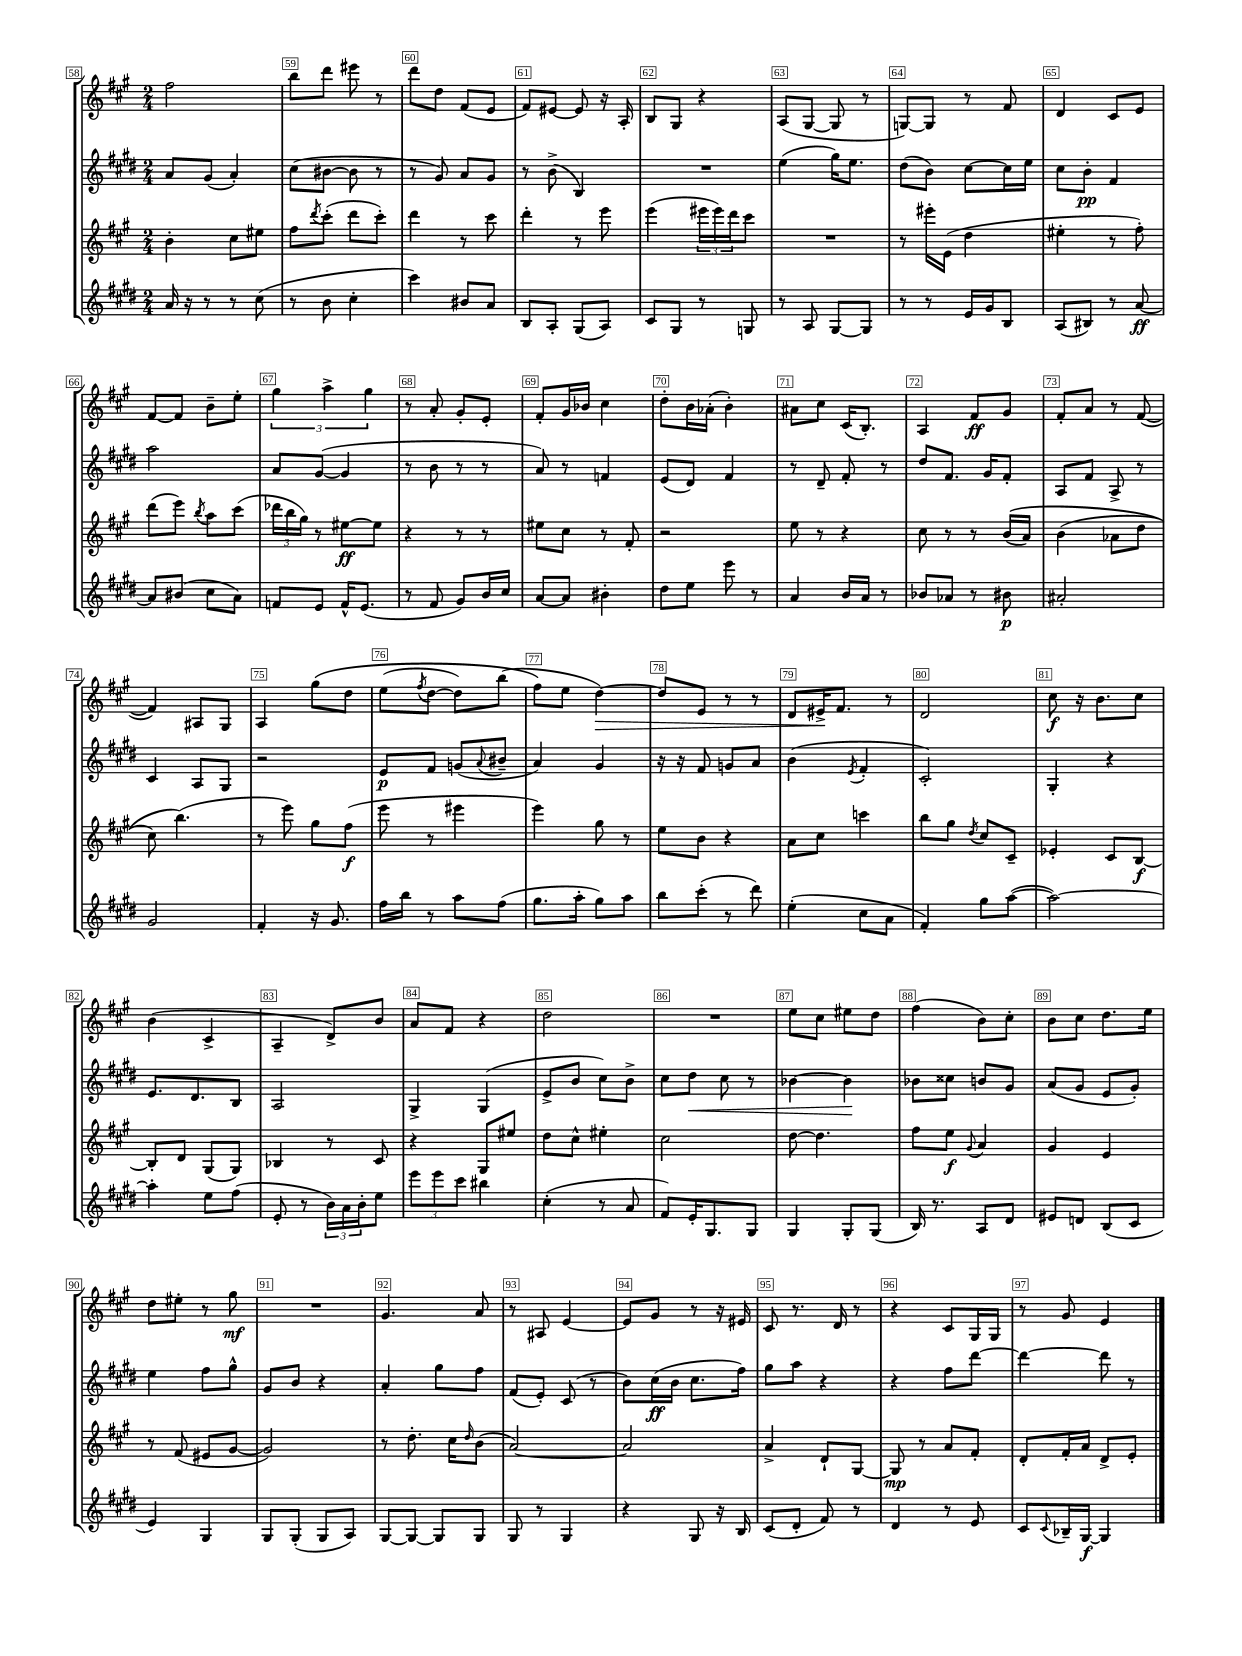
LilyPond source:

<<
\new StaffGroup <<
\new Staff = "s0" {
    \clef treble \key a \major \numericTimeSignature \time 2/4
    fis''2 |
    b''8 d'''8 eis'''8 r8 |
    d'''8 d''8 fis'8( e'8 |
    fis'8) eis'8~ eis'8 r16 a16-. |
    b8 gis8 r4 |
    a8( gis8~ gis8 r8 |
    g8~) g8 r8 fis'8 |
    d'4 cis'8 e'8 |
    fis'8~ fis'8 b'8-- e''8-. |
    \tuplet 3/2 { gis''4 a''4-> gis''4 } |
    r8 a'8-. gis'8-. e'8-. |
    fis'8-. gis'16 bes'16 cis''4 |
    d''8-. b'16 aes'16-.( b'4-.) |
    ais'8 cis''8 cis'16( b8.-.) |
    a4 fis'8\ff gis'8 |
    fis'8-. a'8 r8 fis'8~( |
    fis'4) ais8 gis8 |
    a4 gis''8\( d''8 |
    e''8( \acciaccatura { fis''8 } d''8~ d''8) b''8( |
    fis''8\) e''8 d''4~\>) |
    d''8 e'8 r8 r8 |
    d'8 eis'16->\! fis'8. r8 |
    d'2 |
    cis''8\f r16 b'8. cis''8 |
    b'4( cis'4-> |
    a4-- d'8->) b'8 |
    a'8 fis'8 r4 |
    d''2 |
    R2 |
    e''8 cis''8 eis''8 d''8 |
    fis''4( b'8) cis''8-. |
    b'8 cis''8 d''8. e''16 |
    d''8 eis''8-. r8 gis''8\mf |
    R2 |
    gis'4. a'8 |
    r8 ais8 e'4~ |
    e'8 gis'8 r8 r16 eis'16 |
    cis'8 r8. d'16 r8 |
    r4 cis'8 gis16 gis16 |
    r8 gis'8 e'4 \bar "|." |
}
\new Staff = "s1" {
    \clef treble \key e \major \numericTimeSignature \time 2/4
    a'8 gis'8( a'4-.) |
    cis''8( bis'8~ bis'8 r8 |
    r8 gis'8) a'8 gis'8 |
    r8 b'8->( b4) |
    R2 |
    e''4( gis''16) e''8. |
    dis''8( b'8) cis''8~ cis''16 e''16 |
    cis''8 b'8-.\pp fis'4 |
    a''2 |
    a'8 gis'8~( gis'4 |
    r8 b'8 r8 r8 |
    a'8) r8 f'4 |
    e'8( dis'8) fis'4 |
    r8 dis'8-- fis'8-. r8 |
    dis''8 fis'8. gis'16 fis'8-. |
    a8 fis'8 a8-> r8 |
    cis'4 a8 gis8 |
    r2 |
    e'8\p fis'8 g'8( \appoggiatura { a'8 } bis'8-- |
    a'4) gis'4 |
    r16 r16 fis'8 g'8 a'8 |
    b'4( \acciaccatura { e'8 } fis'4-. |
    cis'2-.) |
    gis4-. r4 |
    e'8. dis'8. b8 |
    a2 |
    gis4-> gis4( |
    e'8-> b'8 cis''8) b'8-> |
    cis''8 dis''8\< cis''8 r8 |
    bes'4~ bes'4\! |
    bes'8 cisis''8 b'8 gis'8 |
    a'8( gis'8 e'8 gis'8-.) |
    e''4 fis''8 gis''8-^ |
    gis'8 b'8 r4 |
    a'4-. gis''8 fis''8 |
    fis'8( e'8-.) cis'8( r8 |
    b'8) cis''16\ff( b'16 cis''8. fis''16) |
    gis''8 a''8 r4 |
    r4 fis''8 dis'''8~ |
    dis'''4~ dis'''8 r8 \bar "|." |
}
\new Staff = "s2" {
    \clef treble \key a \major \numericTimeSignature \time 2/4
    b'4-. cis''8 eis''8 |
    fis''8 \acciaccatura { d'''8 } cis'''8-.( d'''8 cis'''8-.) |
    d'''4 r8 cis'''8 |
    d'''4-. r8 e'''8 |
    e'''4( \tuplet 3/2 { eis'''16 eis'''16) d'''16 } cis'''8 |
    R2 |
    r8 eis'''16-. e'16( d''4 |
    eis''4-. r8 fis''8-.) |
    d'''8( e'''8) \acciaccatura { b''8 } a''8 cis'''8( |
    \tuplet 3/2 { des'''16 b''16 gis''16) } r8 eis''8~\ff eis''8 |
    r4 r8 r8 |
    eis''8 cis''8 r8 fis'8-. |
    r2 |
    e''8 r8 r4 |
    cis''8 r8 r8 b'16(\( a'16) |
    b'4( aes'8 d''8 |
    cis''8) b''4.(\) |
    r8 e'''8) gis''8 fis''8\f( |
    e'''8 r8 eis'''4 |
    e'''4) gis''8 r8 |
    e''8 b'8 r4 |
    a'8 cis''8 c'''4 |
    b''8 gis''8 \acciaccatura { d''8 } cis''8 cis'8-- |
    ees'4-. cis'8 b8~\f |
    b8-. d'8 gis8( gis8) |
    bes4 r8 cis'8 |
    r4 gis8 eis''8 |
    d''8 cis''8-^ eis''4-. |
    cis''2 |
    d''8~ d''4. |
    fis''8 e''8\f \appoggiatura { gis'8 } a'4 |
    gis'4 e'4 |
    r8 fis'8( eis'8 gis'8~ |
    gis'2) |
    r8 d''8.-. cis''16 \grace { d''16 } b'8( |
    a'2~) |
    a'2 |
    a'4-> d'8-! gis8~ |
    gis8\mp r8 a'8 fis'8-. |
    d'8-. fis'16-. a'16 d'8-> e'8-. \bar "|." |
}
\new Staff = "s3" {
    \clef treble \key e \major \numericTimeSignature \time 2/4
    a'16 r16 r8 r8 cis''8( |
    r8 b'8 cis''4-. |
    cis'''4) bis'8 a'8 |
    b8 a8-. gis8( a8) |
    cis'8 gis8 r8 g8 |
    r8 a8 gis8~ gis8 |
    r8 r8 e'16 gis'16 b8 |
    a8( bis8) r8 a'8~\ff |
    a'8 bis'8( cis''8 a'8) |
    f'8 e'8 f'16-^ e'8.( |
    r8 fis'8 gis'8) b'16 cis''16 |
    a'8~ a'8 bis'4-. |
    dis''8 e''8 e'''8 r8 |
    a'4 b'16 a'16 r8 |
    bes'8 aes'8 r8 bis'8\p |
    ais'2-. |
    gis'2 |
    fis'4-. r16 gis'8. |
    fis''16 b''16 r8 a''8 fis''8( |
    gis''8. a''16-. gis''8) a''8 |
    b''8 cis'''8-.( r8 dis'''8) |
    e''4-.( cis''8 a'8 |
    fis'4-.) gis''8 a''8~( |
    a''2~) |
    a''4-. e''8 fis''8( |
    e'8-. r8 \tuplet 3/2 { b'16) a'16 b'16-. } e''8 |
    \tuplet 3/2 { e'''8 e'''8 cis'''8 } bis''4 |
    cis''4-.( r8 a'8 |
    fis'8) e'16-. gis8. gis8 |
    gis4 gis8-. gis8( |
    b16) r8. a8 dis'8 |
    eis'8 d'8 b8( cis'8 |
    e'4) gis4 |
    gis8 gis8-.( gis8 a8) |
    gis8~ gis8~ gis8 gis8 |
    gis8 r8 gis4 |
    r4 gis8 r16 b16 |
    cis'8( dis'8-. fis'8) r8 |
    dis'4 r8 e'8 |
    cis'8 \appoggiatura { cis'8 } bes16-- gis16~\f gis4 \bar "|." |
}
>>
>>
\layout { \context { \Score currentBarNumber = #58 \override BarNumber.break-visibility = ##(#f #t #t) barNumberVisibility = #all-bar-numbers-visible \override BarNumber.stencil = #(make-stencil-boxer 0.1 0.3 ly:text-interface::print) } }
